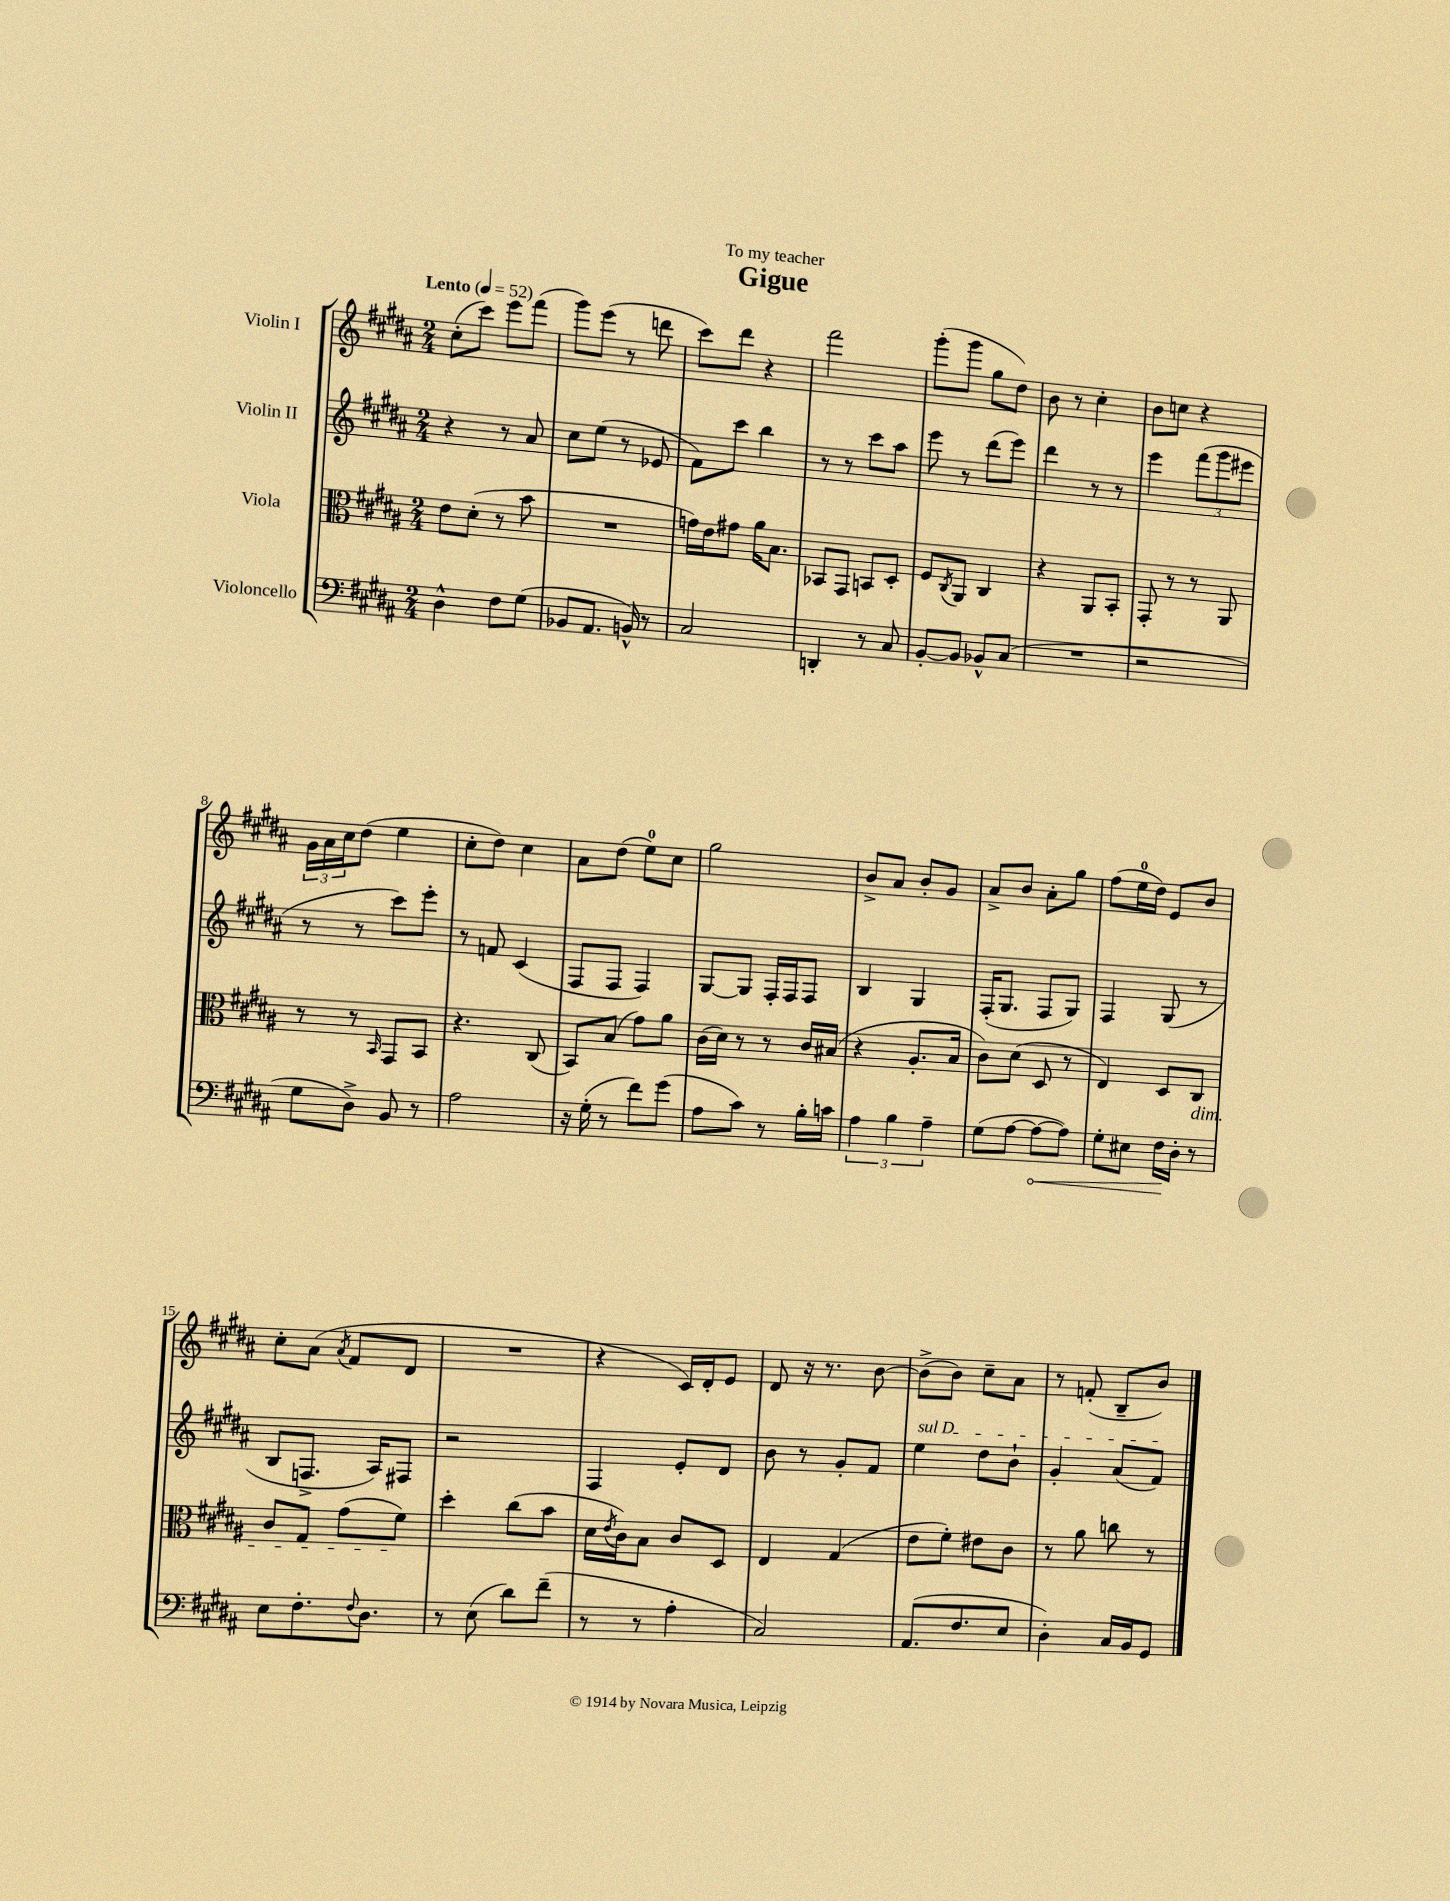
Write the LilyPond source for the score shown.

\header { title = "Gigue" dedication = "To my teacher" }
<<
\new StaffGroup <<
\new Staff = "s0" \with { instrumentName = "Violin I" } {
    \clef treble \key b \major \numericTimeSignature \time 2/4 \tempo "Lento" 4 = 52
    cis''8-.( cis'''8) e'''8 fis'''8( |
    gis'''8) e'''8( r8 d'''8 |
    cis'''8) dis'''8 r4 |
    fis'''2 |
    gis'''8-.( gis'''8 gis''8 dis''8) |
    b'8 r8 cis''4-. |
    b'8 c''8 r4 |
    \tuplet 3/2 { gis'16 ais'16 cis''16 } dis''8( e''4 |
    cis''8-. dis''8) cis''4 |
    ais'8 dis''8( e''8-0) cis''8 |
    gis''2 |
    b'8-> ais'8 b'8-. gis'8 |
    ais'8-> b'8 ais'8-. gis''8 |
    fis''8( e''16-0 dis''16) e'8 b'8 |
    cis''8-. ais'8( \acciaccatura { ais'8 } fis'8 dis'8 |
    R2 |
    r4 cis'16) dis'16-. e'8 |
    dis'8 r16 r8. b'8~ |
    b'8->( b'8) cis''8-- ais'8 |
    r8 f'8-.( b8-- b'8) \bar "|." |
}
\new Staff = "s1" \with { instrumentName = "Violin II" } {
    \clef treble \key b \major \numericTimeSignature \time 2/4
    r4 r8 ais'8 |
    cis''8 e''8( r8 ees'8 |
    fis'8) cis'''8 b''4 |
    r8 r8 cis'''8 ais''8 |
    e'''8 r8 dis'''8( e'''8) |
    dis'''4 r8 r8 |
    e'''4 \tuplet 3/2 { fis'''8( gis'''8 eis'''8 } |
    r8 r8 cis'''8) e'''8-. |
    r8 f'8 cis'4( |
    fis8 fis8 fis4) |
    gis8~ gis8 fis16-. fis16 fis8 |
    b4 gis4 |
    fis16-.( gis8. fis8 gis8) |
    fis4 gis8( r8 |
    b8 f8.-> ais16) fis8 |
    r2 |
    fis4 e'8-. dis'8 |
    b'8 r8 gis'8-. fis'8 |
    \once \override TextSpanner.bound-details.left.text = \markup { \italic "sul D" } e''4\startTextSpan dis''8 b'8-! |
    gis'4-. ais'8( fis'8\stopTextSpan) \bar "|." |
}
\new Staff = "s2" \with { instrumentName = "Viola" } {
    \clef alto \key b \major \numericTimeSignature \time 2/4
    e'8 dis'8-.( r8 b'8 |
    R2 |
    g'16) e'16 gis'8 ais'16 b8. |
    bes,8 gis,8 b,8 dis8-. |
    fis8 \acciaccatura { cis8 } ais,8 cis4 |
    r4 ais,8 b,8-. |
    gis,8-. r8 r8 ais,8 |
    r8 r8 \grace { b,16 } gis,8 b,8 |
    r4. cis8( |
    b,8) b8( gis'8) ais'8 |
    cis'16( dis'16) r8 r8 cis'16 bis16( |
    r4 ais8.-. b16 |
    cis'8) dis'8( dis8 r8 |
    e4) dis8 cis8\dim |
    cis'8 gis8 gis'8( fis'8\!) |
    dis''4-. cis''8( b'8 |
    dis'16 \acciaccatura { e'8 } cis'16) b8 cis'8 dis8 |
    e4 gis4( |
    e'8 fis'8-.) eis'8 cis'8 |
    r8 ais'8 c''8 r8 \bar "|." |
}
\new Staff = "s3" \with { instrumentName = "Violoncello" } {
    \clef bass \key b \major \numericTimeSignature \time 2/4
    dis4-^ fis8 gis8( |
    bes,8 ais,8. b,16-^) r8 |
    cis2 |
    d,4-. r8 cis8 |
    b,8~-. b,8 bes,8-^ cis8( |
    R2 |
    r2 |
    gis8 dis8->) b,8 r8 |
    ais2 |
    r16 gis16-.( r8 fis'8) gis'8( |
    ais8 cis'8) r8 b16-. c'16 |
    \tuplet 3/2 { ais4 b4 ais4-- } |
    gis8( ais8~ \once \override Hairpin.circled-tip = ##t ais8~\< ais8) |
    gis8-. eis8 fis16\! dis16-. r8 |
    e8 fis8.-. \appoggiatura { fis8 } dis8. |
    r8 e8( dis'8) fis'8--( |
    r8 r8 ais4-. |
    cis2) |
    ais,8.( fis8. e8 |
    dis4-.) cis16 b,16 gis,8 \bar "|." |
}
>>
>>
